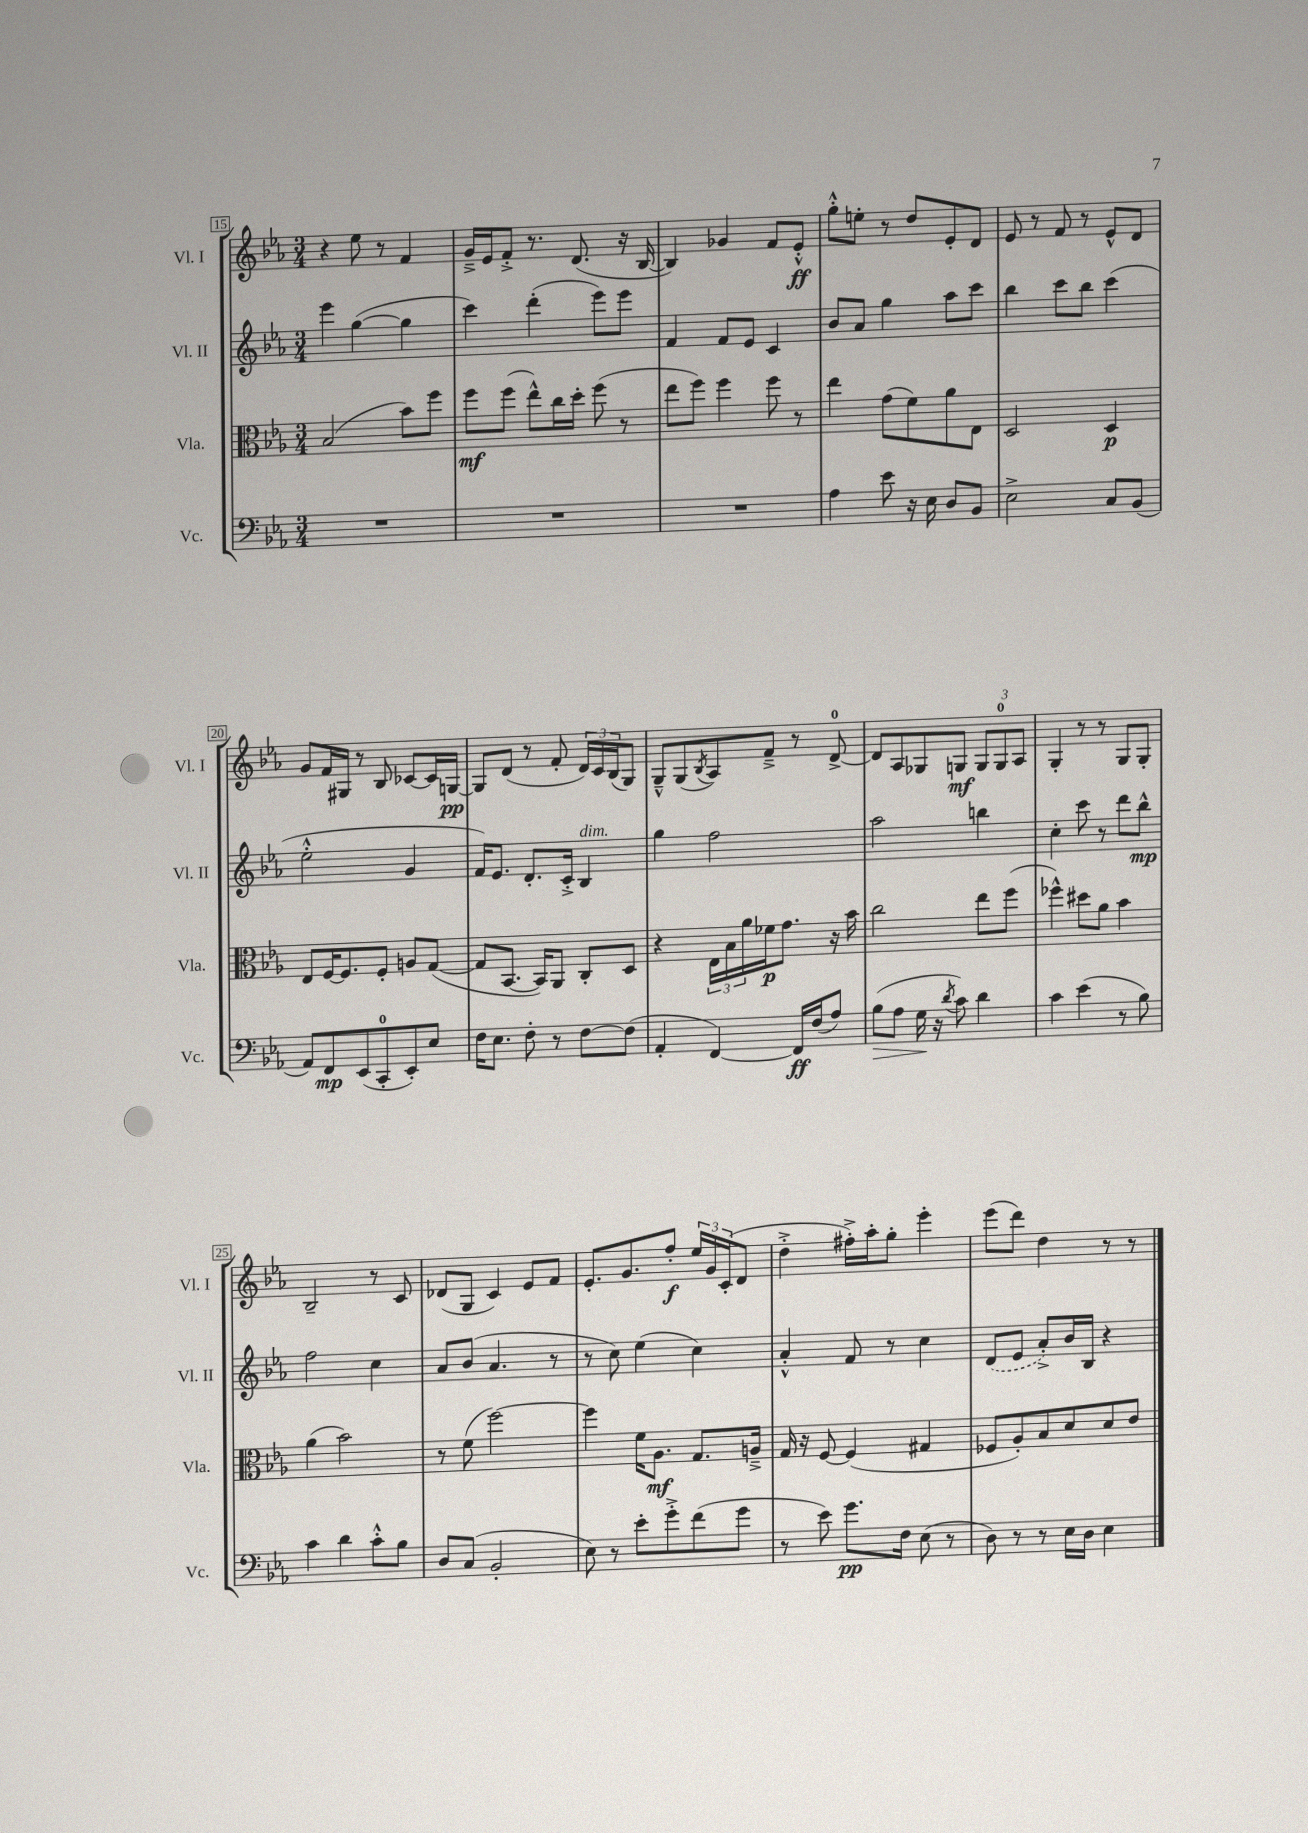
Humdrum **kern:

**kern	**dynam	**kern	**dynam	**kern	**dynam	**kern	**dynam
*part4	*part4	*part3	*part3	*part2	*part2	*part1	*part1
*staff4	*staff4	*staff3	*staff3	*staff2	*staff2	*staff1	*staff1
*I"Vc.	*	*I"Vla.	*	*I"Vl. II	*	*I"Vl. I	*
*I'Vc.	*	*I'Vla.	*	*I'Vl. II	*	*I'Vl. I	*
*clefF4	*	*clefC3	*	*clefG2	*	*clefG2	*
*k[b-e-a-]	*	*k[b-e-a-]	*	*k[b-e-a-]	*	*k[b-e-a-]	*
*M3/4	*	*M3/4	*	*M3/4	*	*M3/4	*
=15	=15	=15	=15	=15	=15	=15	=15
2.r	.	(2B-/	.	4eee-\	.	4r	.
.	.	.	.	([4gg\	.	8ee-\	.
.	.	.	.	.	.	8r	.
.	.	8b-\L)	.	4gg\]	.	4f/	.
.	.	8ff\J	.	.	.	.	.
=16	=16	=16	=16	=16	=16	=16	=16
2.r	.	8ff\L	mf	4ccc\)	.	16g~^/LL	.
.	.	.	.	.	.	16e-/J	.
.	.	(8ff\J	.	.	.	8f'^/J	.
.	.	8ee-^^\L)	.	(4ddd'\	.	8.r	.
.	.	16cc\L	.	.	.	.	.
.	.	16dd'\JJ	.	.	.	(8.d/	.
.	.	(8ff\	.	8eee-\L)	.	.	.
.	.	8r	.	8eee-\J	.	16r	.
.	.	.	.	.	.	[16B-/	.
=17	=17	=17	=17	=17	=17	=17	=17
2.r	.	8ee-\L	.	4f/	.	4B-/])	.
.	.	8ff\J)	.	.	.	.	.
.	.	4ff\	.	8f/L	.	4g-X/	.
.	.	.	.	8e-/J	.	.	.
.	.	8ff\	.	4c/	.	8f/L	.
.	.	8r	.	.	.	8e-'^^/J	ff
=18	=18	=18	=18	=18	=18	=18	=18
4A-\	.	4ee-\	.	8b-/L	.	8gg'^^\L	.
.	.	.	.	8a-/J	.	8een'\J	.
8e-\	.	(8g\L	.	4gg\	.	8r	.
16r	.	8f\)	.	.	.	8dd/L	.
16E-\	.	.	.	.	.	.	.
8D/L	.	8a-\	.	8aa-\L	.	8e-'/	.
8BB-/J	.	8E-\J	.	8ccc\J	.	8d/J	.
=19	=19	=19	=19	=19	=19	=19	=19
2E-^\	.	2D/	.	4bb-\	.	8e-/	.
.	.	.	.	.	.	8r	.
.	.	.	.	8ccc\L	.	8f/	.
.	.	.	.	8bb-\J	.	8r	.
8C/L	.	4D/	p	(4ccc\	.	8e-^^/L	.
(8BB-/J	.	.	.	.	.	8d/J	.
!!LO:LB:g=z
=20	=20	=20	=20	=20	=20	=20	=20
8AA-/L)	.	8E-/L	.	2ee-'^^\	.	8g/L	.
8FF/	mp	[16F/K	.	.	.	16f/L	.
.	.	8.F/]	.	.	.	16G#X/JJ	.
(8EE-/	.	.	.	.	.	8r	.
8CC'/	.	8F'/J	.	.	.	8B-/	.
8EE-'/)	.	8An/L	.	4g/	.	[8c-X/L	.
8E-/J	.	([8G/J	.	.	.	16c-/L]	.
.	.	.	.	.	.	[16Gn/JJ	pp
=21	=21	=21	=21	=21	=21	=21	=21
16F\KL	.	8G/L]	.	16f/KL)	.	8G/L]	.
8.E-\J	.	.	.	8.e-/J	.	.	.
.	.	[8.BB-/J	.	.	.	(8d/J	.
8F'\	.	.	.	8.d'/L	.	8r	.
.	.	16BB-/KL])	.	.	.	.	.
8r	.	8AA-/J	.	.	.	8f'/	.
.	.	.	.	16c'^/Jk	.	.	.
!	!	!	!	!LO:TX:a:i:t=dim.	!	!	!
[8F\L	.	8C'/L	.	4B-/	.	24d/LL)	.
.	.	.	.	.	.	24c/	.
.	.	.	.	.	.	(24B-/J	.
(8F\J]	.	8D/J	.	.	.	8G/J)	.
=22	=22	=22	=22	=22	=22	=22	=22
4AA-'/	.	4r	.	4gg\	.	8G~^^/L	.
.	.	.	.	.	.	(8G/	.
.	.	.	.	.	.	8qB-/	.
[4FF/)	.	24E-\LL	.	2ff\	.	8A-/)	.
.	.	24B-\	.	.	.	.	.
.	.	24a-\	.	.	.	.	.
.	.	16f-X\J	p	.	.	8f~^/J	.
.	.	8.g\J	.	.	.	.	.
16FF/LL]	ff	.	.	.	.	8r	.
(16F/J	.	.	.	.	.	.	.
8A-/J)	.	16r	.	.	.	[8d^/	.
.	.	16b-\	.	.	.	.	.
=23	=23	=23	=23	=23	=23	=23	=23
!	!LO:HP:b	!	!	!	!	!	!
(8B-\L	>	2cc\	.	2aa-\	.	8d/L]	.
8A-\J	.	.	.	.	.	8A-/	.
16G\	.	.	.	.	.	8G-X/	.
16r	]	.	.	.	.	.	.
8qd/	.	.	.	.	.	.	.
8c\)	.	.	.	.	.	8Gn/J	mf
4d\	.	8ee-\L	.	4bbn\	.	12G/L	.
.	.	.	.	.	.	12G/	.
.	.	(8ff\J	.	.	.	.	.
.	.	.	.	.	.	12A-/J	.
=24	=24	=24	=24	=24	=24	=24	=24
4c\	.	4ff-X^^\)	.	4cc'\	.	4G'/	.
(4e-\	.	8dd#X\L	.	8ccc\	.	8r	.
.	.	8a-\J	.	8r	.	8r	.
8r	.	4b-\	.	8ddd\L	.	8G/L	.
8B-\)	.	.	.	8bb-^^\J	mp	8G'/J	.
!!LO:LB:g=z
=25	=25	=25	=25	=25	=25	=25	=25
4c\	.	(4a-\	.	2ff\	.	2B-~/	.
4d\	.	2b-\)	.	.	.	.	.
8c'^^\L	.	.	.	4cc\	.	8r	.
8B-\J	.	.	.	.	.	8c/	.
=26	=26	=26	=26	=26	=26	=26	=26
8D/L	.	8r	.	8a-/L	.	(8d-X/L	.
(8C/J	.	(8f\	.	(8b-/J	.	8G/J	.
2BB-'/	.	[2ff\)	.	4.a-/	.	4c/)	.
.	.	.	.	.	.	8e-/L	.
.	.	.	.	8r	.	8f/J	.
=27	=27	=27	=27	=27	=27	=27	=27
8E-\)	.	4ff\]	.	8r	.	8.e-'/L	.
8r	.	.	.	8cc\)	.	.	.
.	.	.	.	.	.	8.g/	.
8e-'\L	.	16f\KL	.	(4ee-\	.	.	.
.	.	8.A-\J	mf	.	.	.	.
8g'^\	.	.	.	.	.	8ff'/J	f
(8f\	.	8.G/L	.	4cc\)	.	24ee-/LL	.
.	.	.	.	.	.	24g/	.
.	.	.	.	.	.	(24c'/J	.
8g\J	.	.	.	.	.	8d/J	.
.	.	16An~^/Jk	.	.	.	.	.
=28	=28	=28	=28	=28	=28	=28	=28
8r	.	16G/	.	4a-'^^/	.	4dd'^\	.
.	.	16r	.	.	.	.	.
8e-\)	.	[8F/	.	.	.	.	.
8.g\L	pp	(4F/]	.	8f/	.	16ff#X'^\LL)	.
.	.	.	.	.	.	16aa-'\J	.
.	.	.	.	8r	.	8gg'\J	.
16F\Jk	.	.	.	.	.	.	.
(8E-\	.	4G#X/	.	4cc\	.	4eee-'\	.
8r	.	.	.	.	.	.	.
=29	=29	=29	=29	=29	=29	=29	=29
8D\)	.	8F-X/L	.	(8d/L	.	(8eee-\L	.
8r	.	8A-'/)	.	8e-/J	.	8ddd\J)	.
8r	.	8B-/	.	8a-'^/L)	.	4dd\	.
16E-\LL	.	8d/	.	16b-/L	.	.	.
16D\JJ	.	.	.	16B-/JJ	.	.	.
4E-\	.	8d/	.	4r	.	8r	.
.	.	8e-/J	.	.	.	8r	.
==	==	==	==	==	==	==	==
*-	*-	*-	*-	*-	*-	*-	*-
